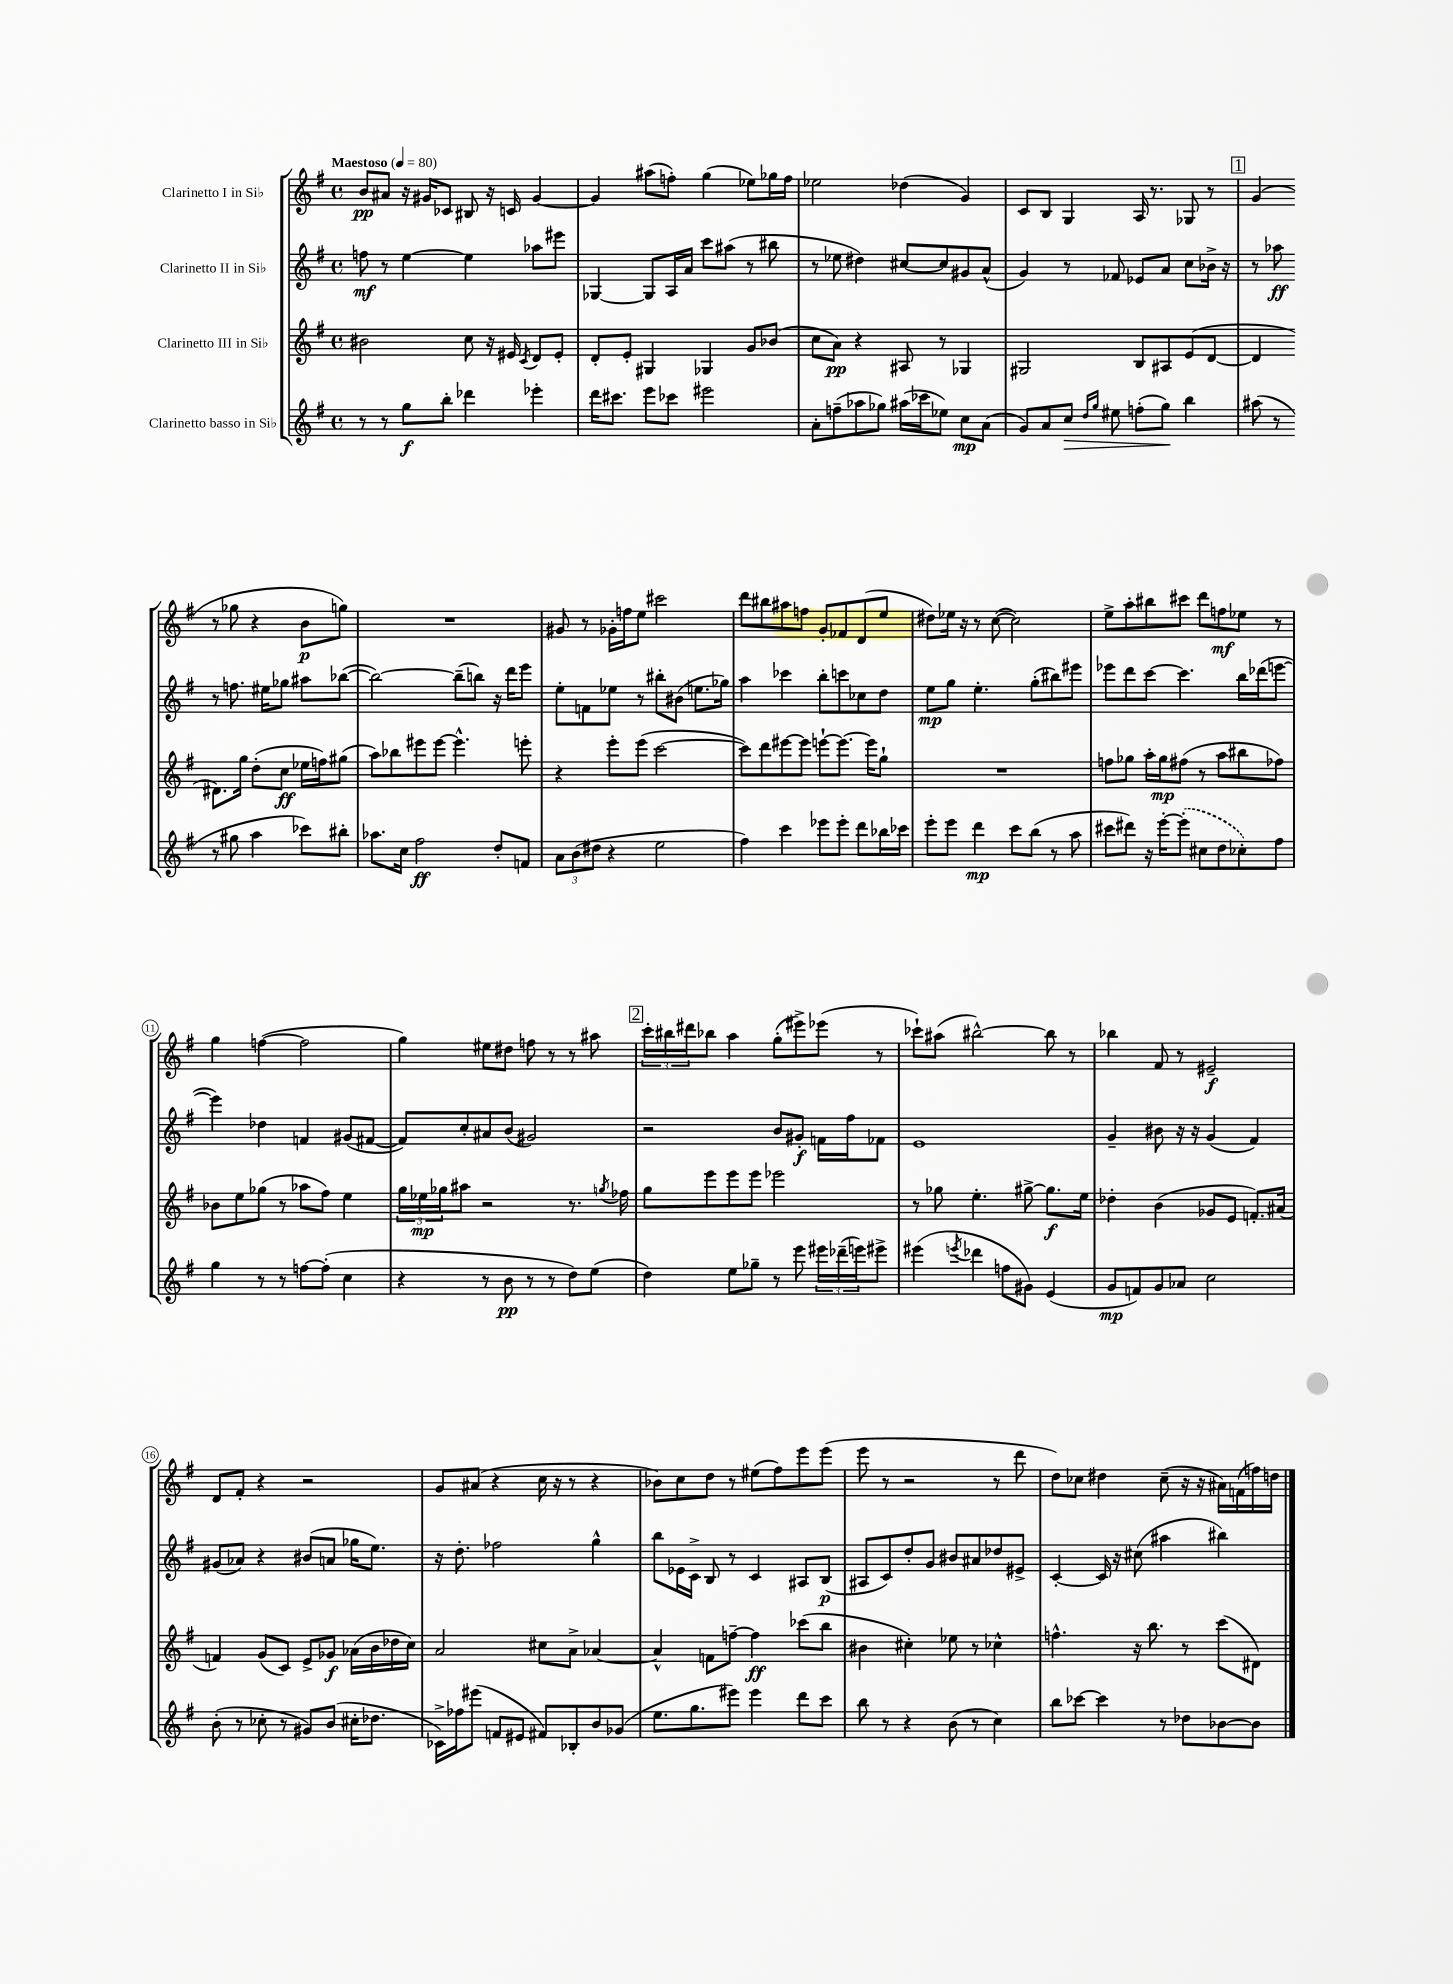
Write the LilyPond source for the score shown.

<<
\new StaffGroup <<
\new Staff = "s0" \with { instrumentName = "Clarinetto I in Sib" } {
    \clef treble \key g \major \defaultTimeSignature \time 4/4 \tempo "Maestoso" 4 = 80
    b'8\pp ais'8 r16 gis'16 ces'8 bis8 r16 c'16 gis'4~ |
    gis'4 ais''8( f''8-.) g''4( ees''8) ges''16 f''16 |
    ees''2 des''4( g'4) |
    c'8 b8 g4 a16 r8. ges8 r8 |
    \mark \markup { \box "1" } g'4( r8 ges''8 r4 b'8\p g''8) |
    R1 |
    gis'8 r8 ges'16-. f''16 e''8 cis'''2 |
    d'''8 bis''8 ais''8 f''8 g'8-. fes'8 d'8( e''8 |
    dis''8) ees''16 r16 r8 c''8~( c''2) |
    e''8-> a''8-. bis''8 cis'''8 d'''8 f''8\mf ees''8 r8 |
    g''4 f''4~( f''2 |
    g''4) eis''8 dis''8 f''8 r8 r8 ais''8 |
    \mark \markup { \box "2" } \tuplet 3/2 { c'''16-. bis''16 dis'''16 } bes''8 a''4 g''8-.( eis'''8->) ees'''8( r8 |
    ces'''8-!) ais''8( bis''2~-^) bis''8 r8 |
    bes''4 fis'8 r8 eis'2--\f |
    d'8 fis'8-. r4 r2 |
    g'8 ais'8( r4 c''16 r16 r8 r4 |
    bes'8) c''8 d''8 r8 eis''8( fis''8) e'''8 e'''8( |
    e'''8 r8 r2 r8 d'''8 |
    d''8) ces''8 dis''4 ces''8--( r16 r16 ais'16) f'16( f''16) d''16 \bar "|." |
}
\new Staff = "s1" \with { instrumentName = "Clarinetto II in Sib" } {
    \clef treble \key g \major \defaultTimeSignature \time 4/4
    f''8\mf r8 e''4~ e''4 aes''8 eis'''8 |
    ges4~ ges8 a16 a'16 c'''8 ais''8( r8 bis''8 |
    r8 ees''8 dis''4) cis''8~ cis''8 gis'8 a'8-^( |
    g'4) r8 fes'8 ees'8 a'8 c''8 bes'16-> r16 |
    \mark \markup { \box "1" } r8 aes''8\ff r8 f''8. eis''16 ges''8 ais''8 bes''8~( |
    bes''2~) bes''8--( b''8) r16 d'''16 e'''8 |
    e''8-. f'8 ees''8 r8 bis''8-. bis'8( e''8. ges''16) |
    a''4 ces'''4 b''8-. c'''8 ces''8 d''8 |
    e''8\mp g''8 e''4.-. g''8-.( bis''8) eis'''8 |
    ees'''8 d'''8 c'''8~ c'''4. b''16 des'''16( e'''8~ |
    e'''4) des''4 f'4 gis'8( fis'8~ |
    fis'8) c''8-. ais'8 b'8( gis'2) |
    \mark \markup { \box "2" } r2 b'8 gis'8-.\f f'16 fis''16 fes'8 |
    e'1 |
    g'4-- bis'8 r16 r16 g'4( fis'4) |
    gis'8( aes'8) r4 bis'8( a'8 ges''16 e''8.) |
    r16 d''8.-. fes''2 g''4-^ |
    b''8 ees'16 c'16-> b8 r8 c'4 ais8 b8\p( |
    ais8 c'8) d''8-. g'8 bis'8 ais'8 des''8 eis'8-> |
    c'4~-. c'16 r16 cis''8( ais''4 bis''4) \bar "|." |
}
\new Staff = "s2" \with { instrumentName = "Clarinetto III in Sib" } {
    \clef treble \key g \major \defaultTimeSignature \time 4/4
    bis'2 c''8 r16 eis'16 \acciaccatura { c'8 } d'8 eis'8-. |
    d'8-. e'8-. gis4 ges4 g'8 bes'8( |
    c''8 a'8\pp) r4 ais8 r8 ges4 |
    gis2 b8 ais8 e'8( d'8~ |
    \mark \markup { \box "1" } d'4 dis'8.) g''16 d''8-.( c''8\ff ees''16 f''16) gis''8( |
    a''8) bes''8 eis'''8 eis'''8~ eis'''4.-^ e'''8-. |
    r4 e'''8-. e'''8( c'''2~ |
    c'''8) d'''8 eis'''8~ eis'''8 e'''8~-! e'''8.~ e'''16 g''8-! |
    R1 |
    f''8 ges''8 a''16-. ges''16\mp fis''8( r8 a''8 bis''8 fes''8) |
    bes'8 e''8 ges''8( r8 aes''8 fis''8) e''4 |
    \tuplet 3/2 { g''16 ees''16\mp ges''16 } ais''8 r2 r8. \acciaccatura { g''8 } fes''16 |
    \mark \markup { \box "2" } g''8 e'''8 e'''8 e'''8 ees'''2 |
    r8 ges''8 e''4.-. gis''8~-> gis''8.\f e''16 |
    des''4-. b'4( ges'8 e'8 f'8.-.) ais'16( |
    f'4) g'8( c'8) e'8-> ges'8\f aes'16( b'16 des''16 c''16) |
    a'2 cis''8 a'8-> aes'4~ |
    aes'4-^ f'8 f''8~-- f''4\ff ces'''8( b''8 |
    bis'4 cis''4-.) ees''8 r8 ces''4-^ |
    f''4.-^ r16 b''8. r8 c'''8( dis'8) \bar "|." |
}
\new Staff = "s3" \with { instrumentName = "Clarinetto basso in Sib" } {
    \clef treble \key g \major \defaultTimeSignature \time 4/4
    r8 r8 g''8\f b''8-. des'''4 ees'''4-. |
    d'''16 cis'''8. e'''8 ces'''8 eis'''2 |
    a'8-. f''8--( aes''8 ges''8) ais''16( ces'''16 ees''8) c''8\mp a'8( |
    g'8) a'8 c''8\> \grace { d''16 g''16 } eis''8 f''8-.( g''8\!) b''4 |
    \mark \markup { \box "1" } ais''8( r8 r8 gis''8 ais''4 ces'''8) bis''8-. |
    aes''8. c''16 fis''2\ff d''8-. f'8 |
    \tuplet 3/2 { a'8 b'8( dis''8 } r4 e''2 |
    fis''4) c'''4 ees'''8 ees'''8-. d'''8 bes''16 ces'''16 |
    e'''8-. e'''8 d'''4\mp c'''8 b''8( r8 a''8 |
    cis'''8 dis'''8) r16 e'''16~-. \once \slurDashed e'''8-.( cis''8 d''8 ces''8-.) fis''8 |
    g''4 r8 r8 f''8~ f''8-.( c''4 |
    r4 r8 b'8\pp r8 r8 d''8) e''8( |
    \mark \markup { \box "2" } d''4) e''8 ges''8-- r8 e'''8 \tuplet 3/2 { eis'''16 des'''16--( e'''16) } eis'''8-> |
    eis'''4( \acciaccatura { e'''8 } des'''4 f''8 gis'8) e'4( |
    g'8\mp f'8) g'8 aes'8 c''2 |
    b'8-.( r8 ces''8-. r8 gis'8) b'8( cis''16-. des''8. |
    ces'16->) fes''16 eis'''8( f'8 eis'8 fis'8) bes8-. b'8 ges'8( |
    e''8. g''8. eis'''8) eis'''4 d'''8 c'''8 |
    b''8 r8 r4 b'8( r8 c''4) |
    b''8 ces'''8~ ces'''4 r8 des''8 bes'8~ bes'8 \bar "|." |
}
>>
>>
\layout { \context { \Score \override BarNumber.stencil = #(make-stencil-circler 0.1 0.3 ly:text-interface::print) } }
